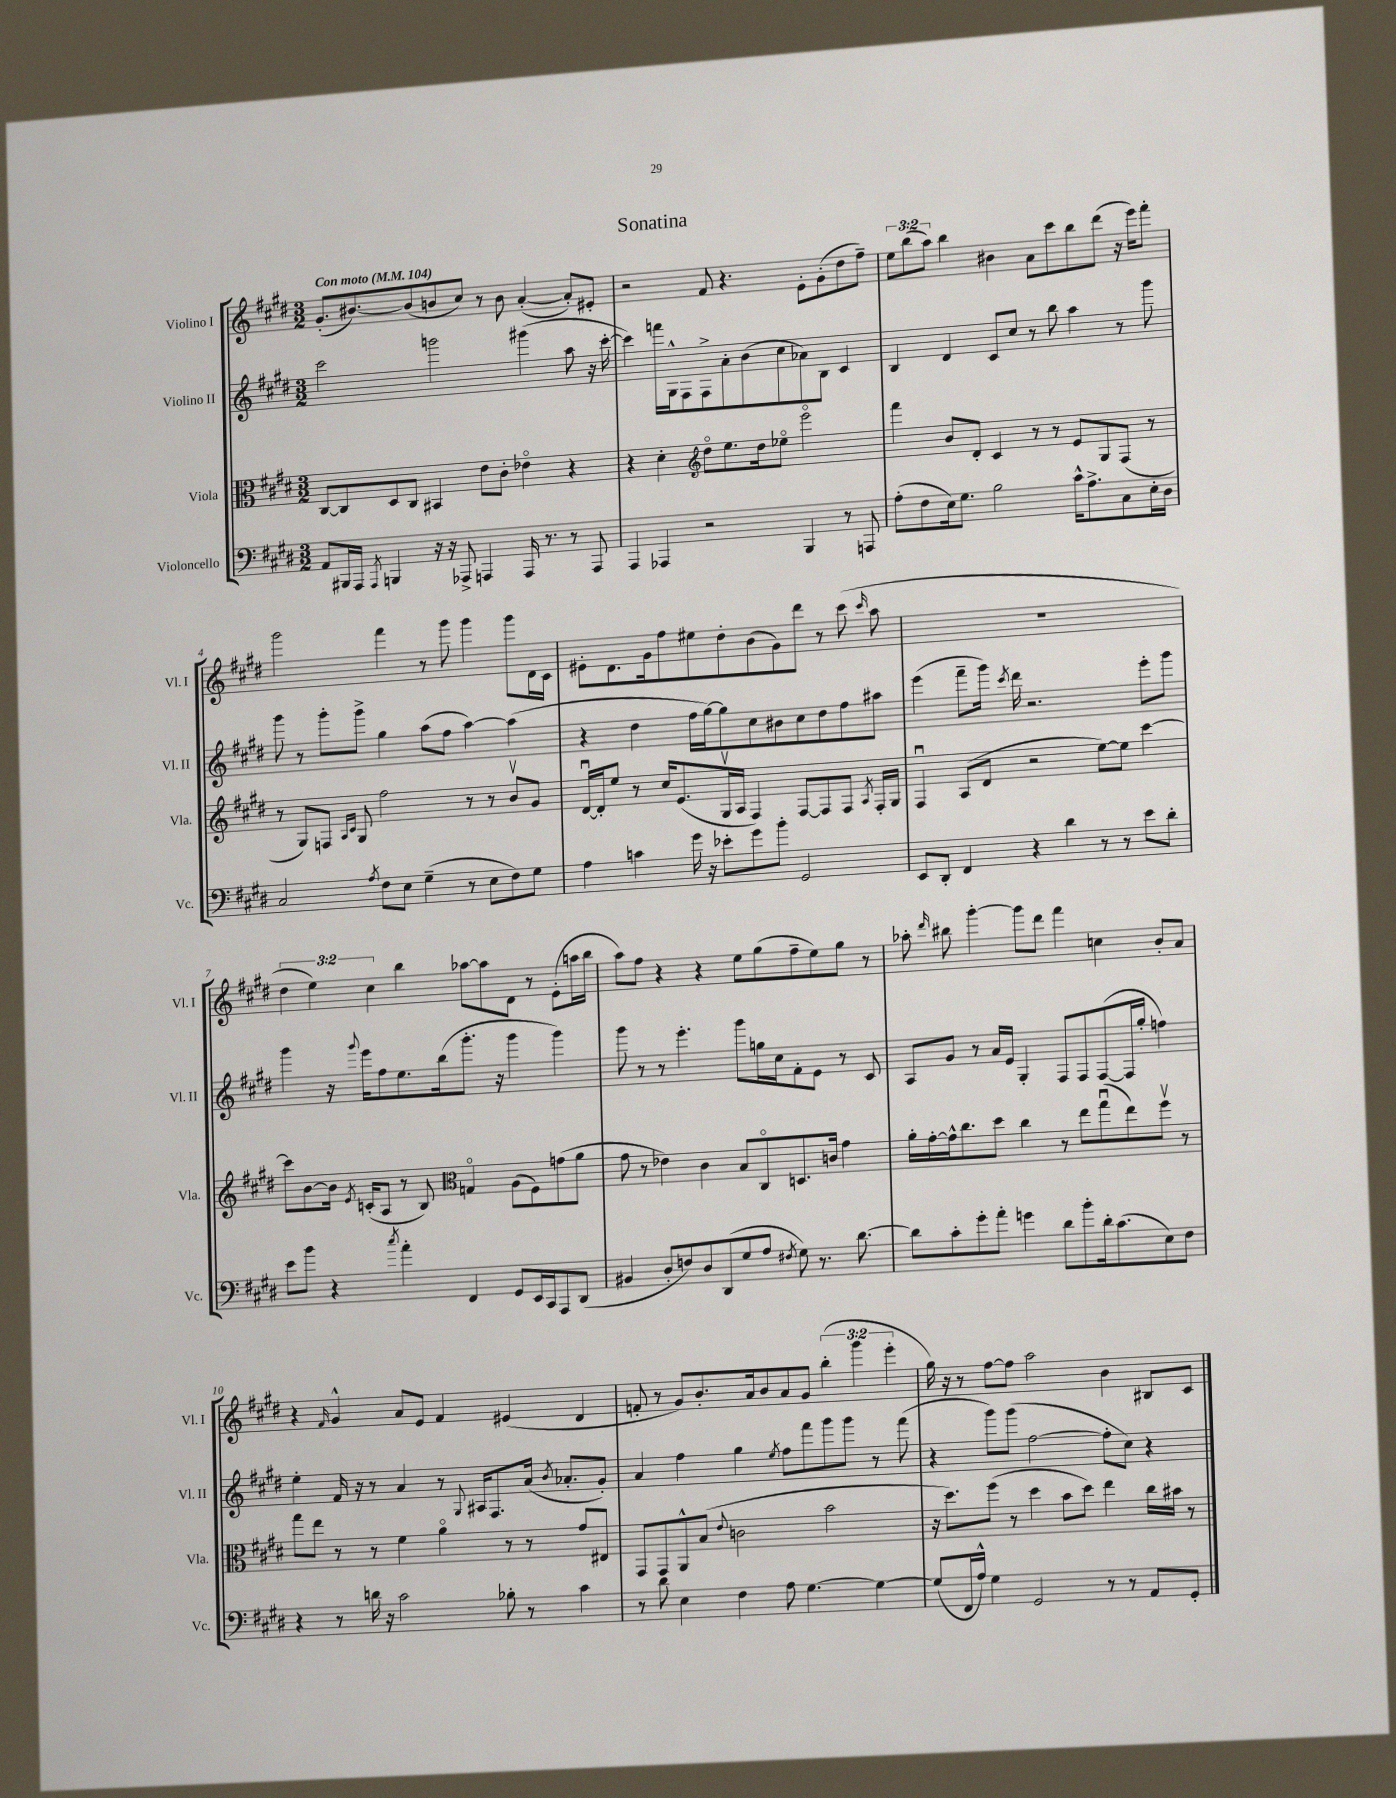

**kern	**kern	**kern	**kern
*part4	*part3	*part2	*part1
*staff4	*staff3	*staff2	*staff1
*I"Violoncello	*I"Viola	*I"Violino II	*I"Violino I
*I'Vc.	*I'Vla.	*I'Vl. II	*I'Vl. I
*clefF4	*clefC3	*clefG2	*clefG2
*k[f#c#g#d#]	*k[f#c#g#d#]	*k[f#c#g#d#]	*k[f#c#g#d#]
*M3/2	*M3/2	*M3/2	*M3/2
*MM104	*MM104	*MM104	*MM104
=1	=1	=1	=1
!	!	!	!LO:TX:a:B:t=Con moto
8AA/L	[8C#/L	2ccc#\	(8.g#'/L
16BBB#X/L	8C#/]	.	.
16AAA/JJ	.	.	[8.b#X/)
8qAAA/	.	.	.
4BBBn/	8D#/	.	.
.	8C#/J	.	(8b#/]
16r	4BB#X/	2gggn\	8bn/
16r	.	.	.
8AAA-X^/	.	.	8cc#/J)
4AAAn/	8e\L	.	8r
.	8c#'\J	.	8b\
16AAA/	4e-X\	(4ggg#X\	([4a'/
8.r	.	.	.
8r	4r	8aa\	8a'/L])
8AAA/	.	16r	8e#X'/J
.	.	[16ccc#'\	.
=2	=2	=2	=2
4AAA/	4r	4ccc#\])	2r
4AAA-X/	4d#'\	16fffn\LL	.
.	.	16G#^^\J	.
.	.	8F#\	.
*	*clefG2	*	*
2r	8dd#\L	8F#^\	8f#/
.	8.ee\	8a'\	4.r
.	.	(8b\	.
.	16dd#\k	.	.
.	8ee-X\J	8cc#\	.
4BBB/	2eee\	8a-X\)	8e'\L
.	.	8B\J	(8g#'\
8r	.	4c#/	8dd#\
8AAAn/	.	.	8ff#~\J)
=3	=3	=3	=3
(8A'\L	4fff#\	4B/	12ee\L
.	.	.	(12bb\
8F#\	.	.	.
.	.	.	12aa\J)
16E\k)	8b/L	4d#/	4bb\
8.G#\J	.	.	.
.	8d#'/J	.	.
2B\	4c#/	8c#/L	4b#X\
.	.	8cc#/J	.
.	8r	8r	8a\L
.	8r	8bb\	8ccc#\
16c#^^\KL	8e/L	4aa\	8bb\
8.A^\	.	.	.
.	8G#/	.	(8ddd#\J
8C#\	(8F#/J	8r	16r
.	.	.	16eee\KL)
16E'\L	8r	8ggg#\	8fff#'\J
16D#\JJ	.	.	.
!!LO:LB:g=z
=4	=4	=4	=4
2C#/	8r	8ggg#\	2ggg#\
.	8G#/L)	8r	.
.	8Fn/J	8ggg#'\L	.
.	16qqA/LL	.	.
.	16qqc#/JJ	.	.
.	8G#/	8ggg#^\J	.
8qA/	.	.	.
8F#\L	2ff#\	4gg#\	4fff#\
8E\J	.	.	.
(4G#~\	.	(8aa\L	8r
.	.	8ff#\J	8ggg#\
8r	8r	[4aa\)	4ggg#\
8E\L	8r	.	.
8F#\)	8bv/L	(4aa\]	8ggg#\L
8G#\J	8g#/J	.	16d#\L
.	.	.	16c#\JJ
=5	=5	=5	=5
4A\	[16d#u/LL	4r	8e#X'\L
.	16d#'/J]	.	.
.	8ee/J	.	8.d#\
4cn\	8r	4dd#\	.
.	.	.	16g#\k
.	16cc#/KL	.	8ff#\
.	(8.e/	.	.
16g#\	.	16ff#\LL	8ee#X\
16r	.	[16gg#\J)	.
8e-X'\L	16G#v/L	8gg#\]	8dd#'\
.	16A/JJ	.	.
8g#\	4F#/)	8cc#\	(8b\
8b'\J	.	8b#X\	8g#\)
2GG#/	[8F#/L	8cc#\	8ddd#\J
.	8F#/]	8dd#\	8r
.	8F#/J	8ff#\	(8ccc#\
.	8qA/	.	16qqccc#/
.	16F#'/LL	8aa#X\J	8aa\
.	16G#/JJ	.	.
=6	=6	=6	=6
8EE/L	4F#u/	(4eee\	1.r
8DD#'/J	.	.	.
4FF#/	(8A/L	8fff#~\L	.
.	8d#/J	16ggg#\Jk)	.
.	.	8qccc#/	.
.	.	16ddd#\	.
4r	2r	2.r	.
4d#\	.	.	.
8r	[8ee\L)	.	.
8r	8ee\J]	.	.
8e\L	[4ccc#\	8eee'\L	.
8d#'\J	.	8ggg#\J	.
!!LO:LB:g=z
=7	=7	=7	=7
8e\L	8ccc#\L]	4ggg#\	6dd#\
8b\J	[8b\	.	.
.	.	.	6ee\)
4r	16b\Jk]	16r	.
.	8qe/	8qqggg#/	.
.	(16cn'/KL	16eee\KL	.
.	.	.	6cc#\
.	8A/J	8ff#\	.
8qcc#/	.	.	.
4a'\	8r	8.ee\	4bb\
.	8B/)	.	.
.	.	(16bb\k	.
*	*clefC3	*	*
4FF#/	4Gn/	8.ggg#'\J	[8aa-X\L
.	.	.	8aa-\]
.	.	16r	.
8GG#/L	(8A\L	4ggg#\	8d#\J
16EE/L	8F#\)	.	8r
16CC#/J	.	.	.
8AAA/	(8gn\	4ggg#\)	(8e'\L
(8DD#/J	8a\J	.	16aan\L
.	.	.	16bb\JJ
=8	=8	=8	=8
4BB#X/	8g#\	8ggg#\	8aa\L)
.	8r	8r	8ff#\J
8D#'/L	4e-X\)	8r	4r
8Fn/)	.	4.eee'\	.
8D#/	4c#\	.	4r
(8DD#/	.	.	.
8G#/	8B/L	8ggg#\L	8ee\L
8A/J	8C#/	16ggn\L	(8gg#\
.	.	16cc#\J	.
8qF#X/	.	.	.
8G#\)	8.Dn/	8f#'\	8ff#~\
8.r	.	8e\J	8ee\)
.	16cn/Jk	.	.
.	4g#\	8r	8gg#\J
[8.d#\	.	.	.
.	.	8c#/	8r
=9	=9	=9	=9
8d#\L]	16a'\LL	8A/L	8aa-X'\
.	[16g#'\	.	.
.	.	.	16qqddd#/
8c#'\	16g#^^\J]	8g#/J	8bb#X\
.	8.cc#\	.	.
8g#'\	.	8r	[4ggg#'\
8a'\J	8dd#\J	16a/LL	.
.	.	16e/JJ	.
4gn\	4cc#\	4G#'/	8ggg#\L]
.	.	.	8ddd#\J
8d#\L	8r	8F#/L	4fff#\
8b'\	8ee\L	8F#/	.
16d#'\k	(8gg#u\	([8F#/	4ccn\
(8.c#\	.	.	.
.	8ee\)	16F#/L]	.
.	.	16gg#'/JJ	.
8E\)	8ff#v\J	4ffn\)	8b'/L
8F#\J	8r	.	8a/J
!!LO:LB:g=z
=10	=10	=10	=10
4r	8gg#\L	4ee'\	4r
.	8ee\J	.	.
.	.	.	16qqf#/
8r	8r	16f#/	4g#^^/
.	.	16r	.
16dn\	8r	8r	.
16r	.	.	.
2c#\	4f#\	4a/	8a/L
.	.	.	8e/J
.	4a\	8r	4f#/
.	.	8qqG#/	.
.	.	16A#X/KL	.
.	.	8.F#/	.
8B-X'\	8r	.	(4e#X/
8r	8r	(16a/Jk	.
.	.	8qb/	.
.	.	8.a-X'/L	.
4c#\	8g#/L	.	4d#/
.	8E#X/J	8g#'/J)	.
=11	=11	=11	=11
8r	8GG#/L	4a/	8fn'/
8d#\	8GG#/	.	8r
4E\	8AA^^/	4ff#\	8g#/L)
.	(8B/J	.	8.b'/
.	8qqe/	.	.
4F#\	2cn\	4gg#\	.
.	.	.	16a/k
.	.	.	8b/
.	.	8qee/	.
8A\	.	8ff#\L	8a/
[4.G#\	.	8fff#\	8g#/J
.	2b\	8ggg#\	(6bb'\
.	.	8ggg#\J	.
.	.	.	6ggg#\
4G#\_	.	8r	.
.	.	.	6eee'\
.	.	(8fff#\	.
=12	=12	=12	=12
(8G#/L]	16r	4r	16gg#\)
.	8.dd#\L)	.	16r
16FF#/L	.	.	8r
16A^^/JJ)	.	.	.
4G#\	(8ff#\J	8ggg#\L)	[8ff#\L
.	8r	(8ggg#\J	8ff#\J]
2GG#/	4dd#\	[2ff#\	2aa\
.	8b\L	.	.
.	8dd#\J)	.	.
8r	4ee\	8ff#'\L]	4b\
8r	.	8cc#\J)	.
8AA/L	16cc#\LL	4r	8B#X/L
.	16b#X\JJ	.	.
8GG#'/J	8r	.	8c#/J
==	==	==	==
*-	*-	*-	*-
